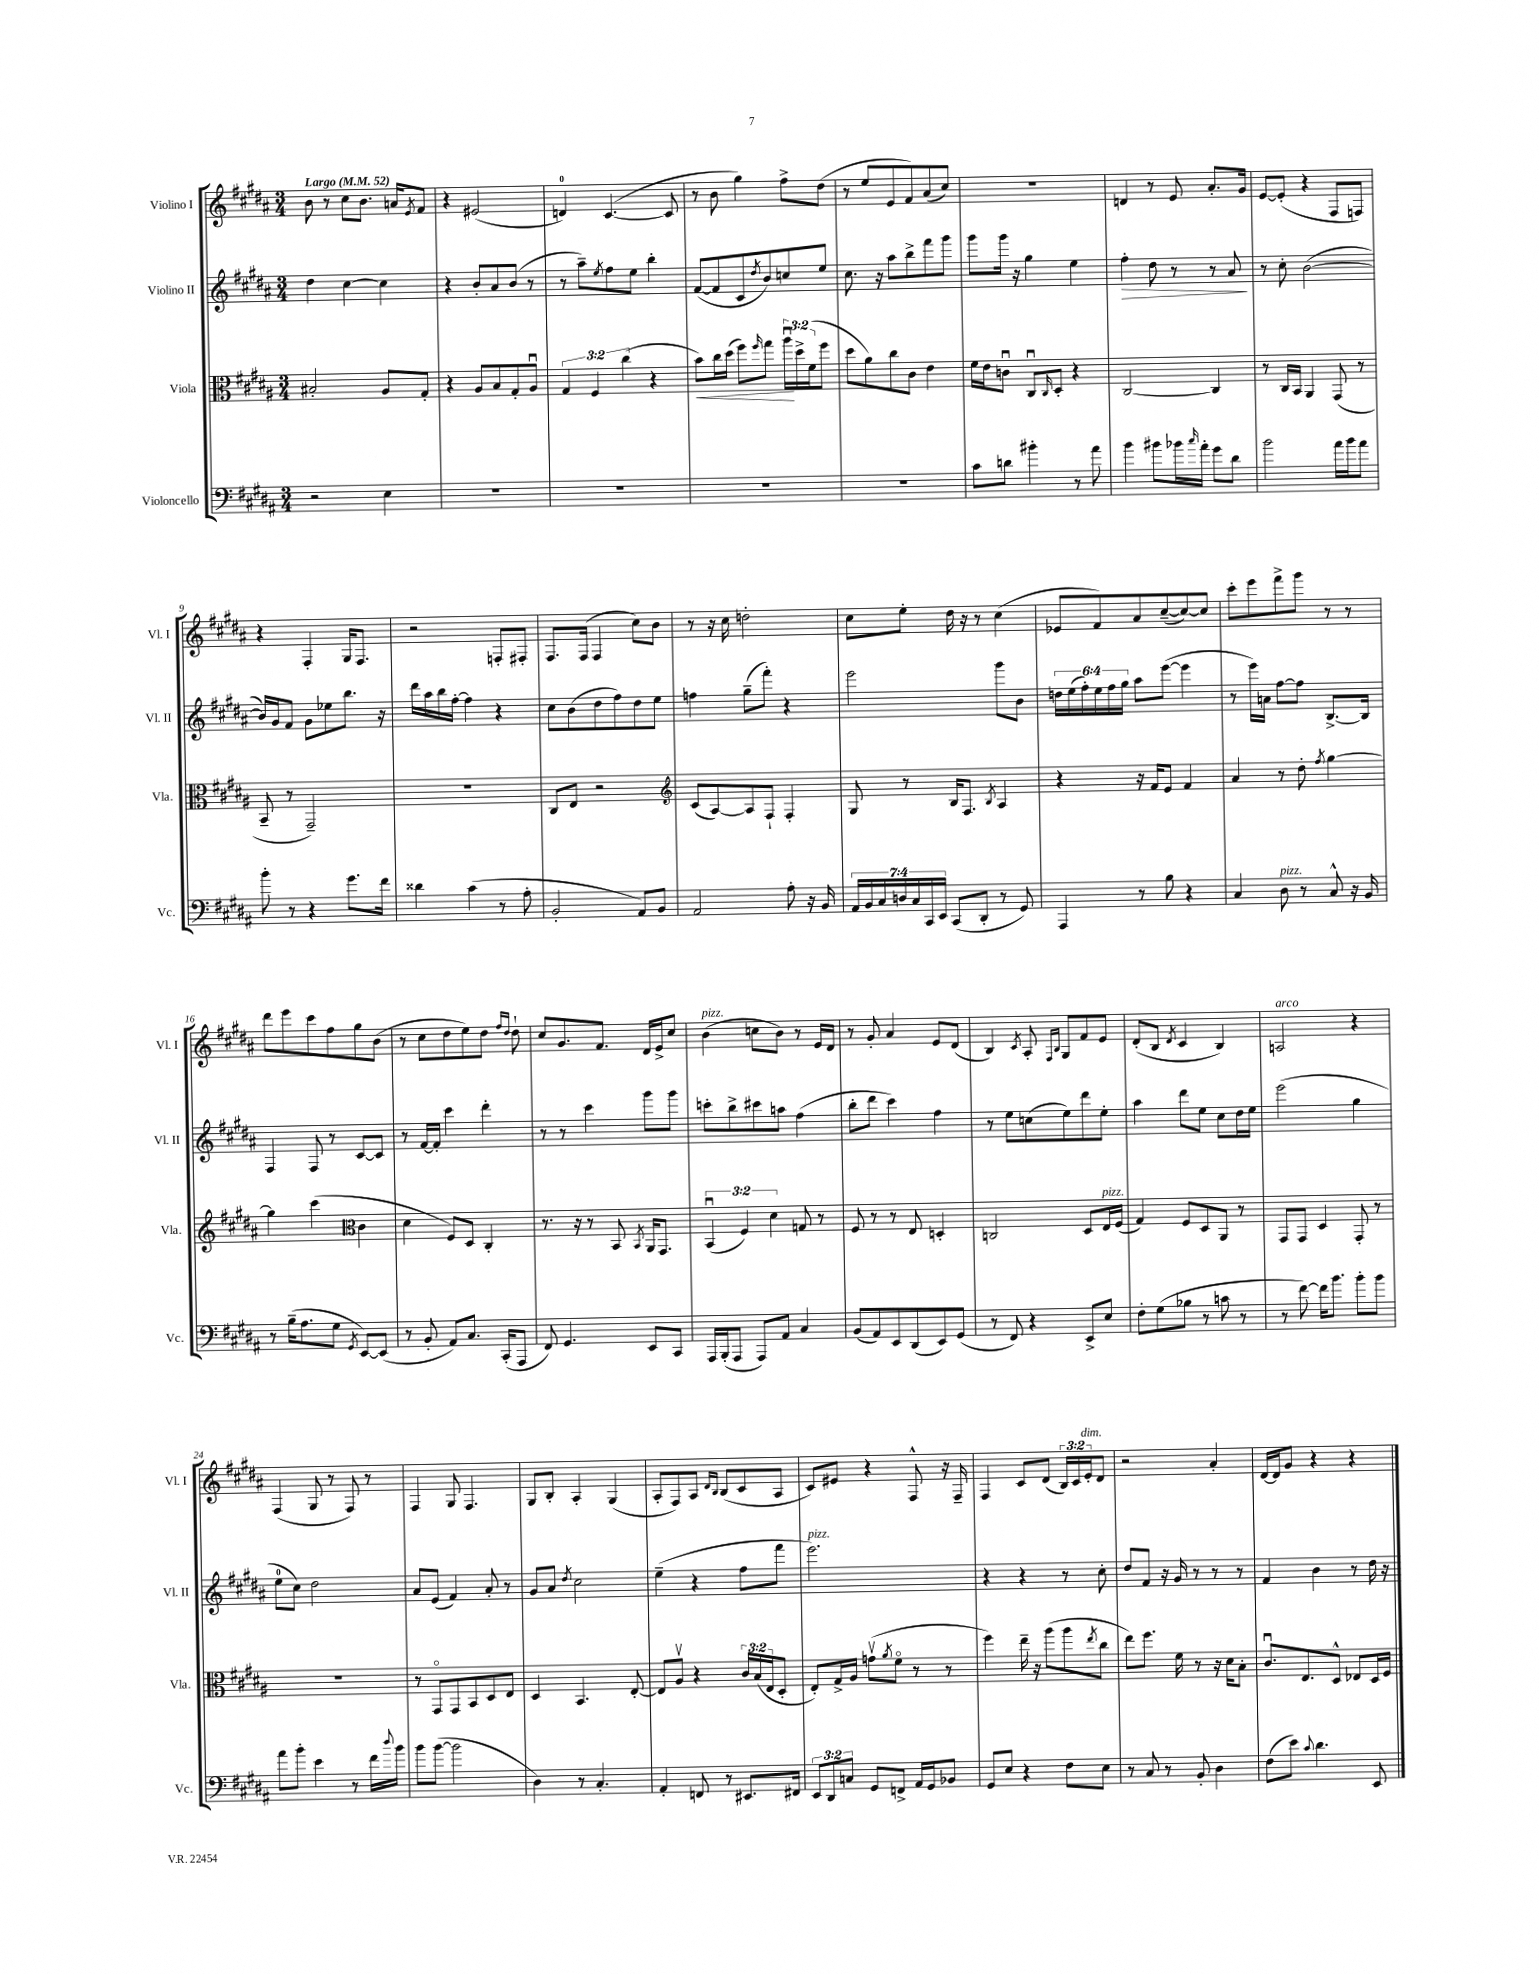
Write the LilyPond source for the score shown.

<<
\new StaffGroup <<
\new Staff = "s0" \with { instrumentName = "Violino I" shortInstrumentName = "Vl. I" } {
    \clef treble \key b \major \numericTimeSignature \time 3/4 \override Staff.TupletNumber.text = #tuplet-number::calc-fraction-text \tempo "Largo" 4 = 52
    b'8 r8 cis''8 b'8. a'16 \acciaccatura { e'8 } fis'8 |
    r4 eis'2( |
    d'4-0) cis'4.~( cis'8 |
    r8 b'8 gis''4) fis''8-> dis''8( |
    r8 e''8 e'8 fis'8) ais'8( cis''8) |
    R2. |
    d'4 r8 e'8 ais'8.-. gis'16 |
    e'8~ e'8-.( r4 fis8 f8) |
    r4 fis4-. gis16 fis8. |
    r2 f8-. fis8-. |
    fis8. fis16( fis4 cis''8) b'8 |
    r8 r16 cis''16 d''2-. |
    cis''8 e''8-. dis''16 r16 r8 cis''4( |
    ees'8 fis'8) ais'8 cis''8~--( cis''8~) cis''8 |
    cis'''8-. e'''8 fis'''8-> gis'''8 r8 r8 |
    dis'''8 e'''8 cis'''8 fis''8 gis''8 b'8( |
    r8 cis''8 dis''8 e''8) dis''8 \grace { fis''16 dis''16 } dis''8-! |
    cis''8 gis'8. fis'8. dis'16 e'16-> cis''8 |
    b'4^\markup { \italic "pizz." }( c''8 b'8) r8 e'16 dis'16 |
    r8 gis'8-. ais'4 e'8 dis'8( |
    b4) \acciaccatura { cis'8 } ais8-. \grace { fis16 b16 } gis8 fis'8 e'8 |
    dis'8-.( b8 \acciaccatura { dis'8 } cis'4 b4) |
    a2^\markup { \italic "arco" } r4 |
    fis4( gis8 r8 fis8) r8 |
    fis4 gis8 fis4. |
    gis8 b8-. ais4-. gis4( |
    ais8-. fis8) ais8 \grace { dis'16 b16 } b8( cis'8 ais8 |
    cis'8) eis'8 r4 fis8-^ r16 fis16-- |
    fis4 cis'8 dis'8( \tuplet 3/2 { b16) cis'16 e'16-.^\markup { \italic "dim." } } dis'8 |
    r2 ais'4-. |
    dis'16~ dis'16 gis'8 r4 r4 \bar "|." |
}
\new Staff = "s1" \with { instrumentName = "Violino II" shortInstrumentName = "Vl. II" } {
    \clef treble \key b \major \numericTimeSignature \time 3/4 \override Staff.TupletNumber.text = #tuplet-number::calc-fraction-text
    dis''4 cis''4~ cis''4 |
    r4 b'8-. ais'8 b'8( r8 |
    r8 ais''8--) \acciaccatura { e''8 } fis''8 e''8 b''4-. |
    fis'8~( fis'8 cis'8 \acciaccatura { dis''8 } b'8) c''8 e''8 |
    cis''8. r16 ais''8 b''8-> fis'''8 gis'''8 |
    gis'''8 gis'''16 r16 gis''4 e''4 |
    fis''4-.\> dis''8 r8 r8 ais'8\! |
    r8 cis''8-. b'2~( |
    b'16) gis'16 fis'8 gis'8 ees''8 b''8. r16 |
    dis'''16 ais''16 b''16 fis''16~-. fis''4 r4 |
    cis''8 b'8( dis''8 fis''8) dis''8 e''8 |
    f''4 gis''8--( fis'''8-.) r4 |
    e'''2 gis'''8 b'8 |
    \tuplet 6/4 { d''16 e''16( fis''16-.) e''16 fis''16 gis''16 } ais''8 e'''8~( e'''4 |
    r8 e'''16) a'16 fis''8~ fis''8 b8.~-> b16 |
    fis4 fis8 r8 cis'8~ cis'8 |
    r8 fis'16~ fis'16-. cis'''4 dis'''4-. |
    r8 r8 cis'''4 gis'''8 gis'''8 |
    c'''8-. b''8-> cis'''8 a''8 fis''4( |
    b''8-. dis'''8 cis'''4) fis''4 |
    r8 e''8 c''8( e''8) dis'''8 e''8-. |
    ais''4 dis'''8 e''8 cis''8 dis''16 e''16 |
    e'''2( gis''4 |
    e''8-0 cis''8) dis''2 |
    ais'8 e'8( fis'4) ais'8-. r8 |
    gis'8 ais'8 \acciaccatura { dis''8 } cis''2 |
    e''4--( r4 fis''8 fis'''8 |
    e'''2.^\markup { \italic "pizz." }) |
    r4 r4 r8 cis''8-. |
    dis''8 fis'8 r16 gis'16 r8 r8 r8 |
    fis'4 b'4 r8 dis''16 r16 \bar "|." |
}
\new Staff = "s2" \with { instrumentName = "Viola" shortInstrumentName = "Vla." } {
    \clef alto \key b \major \numericTimeSignature \time 3/4 \override Staff.TupletNumber.text = #tuplet-number::calc-fraction-text
    bis2-. ais8 gis8-. |
    r4 ais8 b8 gis8-. ais8\downbow |
    \tuplet 3/2 { gis4 fis4 cis''4( } r4 |
    b'8\<) cis''16 dis''16( fis''8) \grace { fis''16 } gis''8 \tuplet 3/2 { ais''16\downbow\! dis''16-> fis'16( } fis''8 |
    dis''8 ais'8) cis''8 cis'8 e'4 |
    fis'16 e'16 c'8\downbow cis8\downbow \grace { cis16 } dis8-. r4 |
    cis2~ cis4 |
    r8 cis16 b,16 ais,4 gis,8( r8 |
    b,8-- r8 gis,2--) |
    R2. |
    cis8 e8 r2 |
    \clef treble cis'8( ais8~) ais8 fis8-! fis4-. |
    gis8 r8 b16 fis8. \acciaccatura { b8 } ais4 |
    r4 r16 fis'16 e'8 fis'4 |
    ais'4 r8 dis''8-. \acciaccatura { fis''8 } gis''4~ |
    gis''4 cis'''4( \clef alto cis'4 |
    dis'4 fis8) dis8 cis4-. |
    r8. r16 r8 b,8 \acciaccatura { b,8 } ais,16 gis,8. |
    \tuplet 3/2 { b,4\downbow( fis4) dis'4 } g8 r8 |
    fis8 r8 r8 e8 d4-. |
    c2 dis8 e16^\markup { \italic "pizz." } fis16( |
    gis4) fis8 dis8 ais,8 r8 |
    gis,8 gis,8 dis4 gis,8-. r8 |
    R2. |
    r8 gis,8\flageolet gis,8 b,8 dis8 e8 |
    dis4 b,4. e8~-. |
    e8 ais8\upbow r4 \tuplet 3/2 { cis'16 b16( e16 } dis8-. |
    e8-.) gis16-> ais16 g'8\upbow( \acciaccatura { ais'8 } fis'8\flageolet r8 r8 |
    fis''4) e''16-- r16 ais''8( ais''8 \acciaccatura { e''8 } cis''8 |
    e''8) fis''8. fis'16 r8 r16 dis'16 b8-. |
    cis'8.\downbow e8. dis8-^ ees8 dis16 fis16 \bar "|." |
}
\new Staff = "s3" \with { instrumentName = "Violoncello" shortInstrumentName = "Vc." } {
    \clef bass \key b \major \numericTimeSignature \time 3/4 \override Staff.TupletNumber.text = #tuplet-number::calc-fraction-text
    r2 e4 |
    R2. |
    R2. |
    R2. |
    R2. |
    cis'8 d'8 bis'4-. r8 ais'8 |
    b'4 bis'8 bes'16 \grace { cis''16 } ais'16-. gis'8 dis'8 |
    b'2 ais'16 b'16 ais'8 |
    b'8-. r8 r4 gis'8. fis'16 |
    disis'4 cis'4( r8 ais8-. |
    b,2-. ais,8) b,8 |
    ais,2 ais8-. r16 b,16 |
    \tuplet 7/4 { ais,16 b,16 cis16 d16 cis16 cis,16 e,16 } cis,8( dis,8-. r8 gis,8) |
    ais,,4 r8 b8 r4 |
    cis4 dis8^\markup { \italic "pizz." } r8 cis8-^ r16 b,16 |
    r8 b16--( ais8. gis8 \acciaccatura { gis,8 } e,8~) e,8( |
    r8 b,8-. ais,8) cis8. cis,16-.( ais,,8 |
    fis,8) gis,4. e,8 cis,8 |
    ais,,16 b,,16-.( ais,,8 ais,,8) ais,8 cis4 |
    b,8( ais,8) e,8 dis,8( e,8) gis,8( |
    r8 fis,8) r4 e,8-> e8 |
    fis8-. gis8( bes8 r8 c'8 r8 |
    r8 fis'8~) fis'16 b'8. b'8-. b'8 |
    ais'8 b'8-. e'4 r8 fis'16 \appoggiatura { dis''8 } b'16 |
    b'8 b'8~( b'2 |
    dis4) r8 cis4.-. |
    ais,4-. f,8 r8 eis,8. fis,16 |
    \tuplet 3/2 { e,8 dis,8 c8 } gis,8 f,8-> ais,16 gis,16 bes,8 |
    gis,8 e8 r4 fis8 e8 |
    r8 cis8 r8 b,8-. dis4 |
    fis8( e'8) \appoggiatura { cis'8 } dis'4. e,8 \bar "|." |
}
>>
>>
